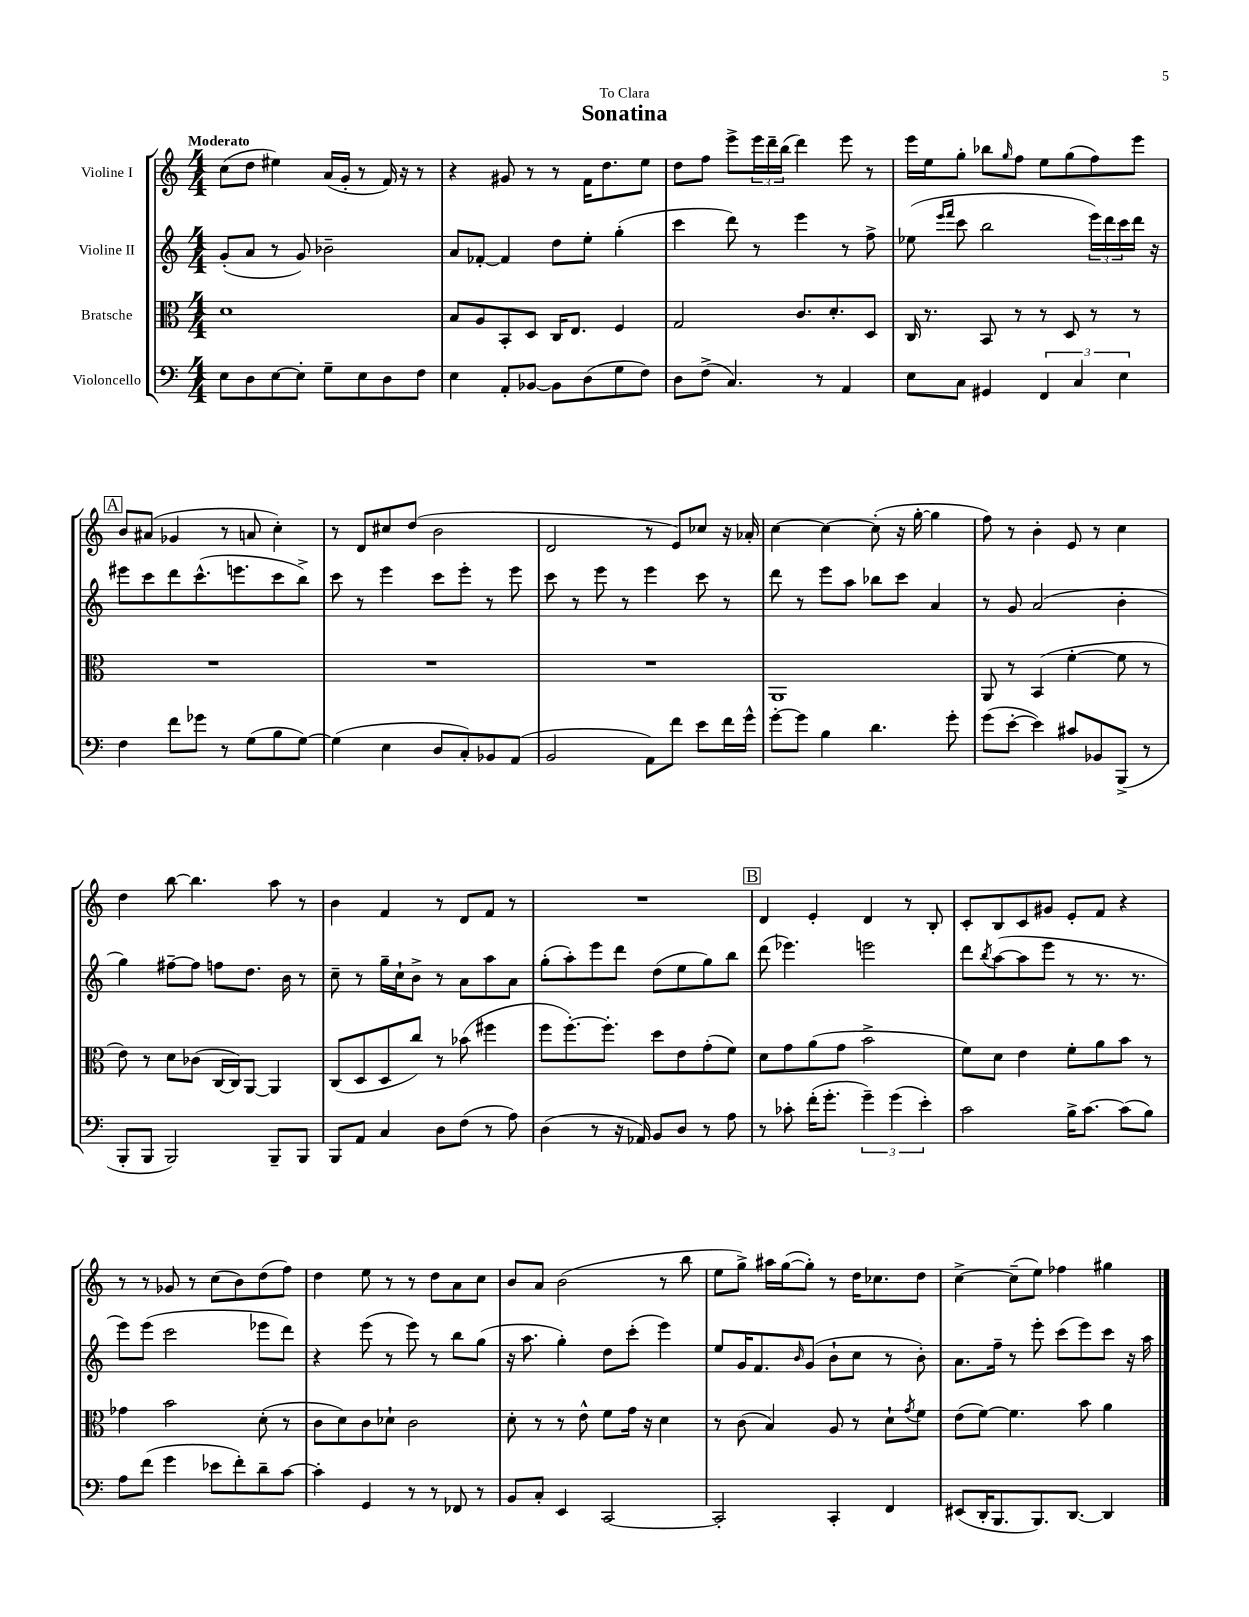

**kern	**kern	**kern	**kern
*part4	*part3	*part2	*part1
*staff4	*staff3	*staff2	*staff1
*I"Violoncello	*I"Bratsche	*I"Violine II	*I"Violine I
*clefF4	*clefC3	*clefG2	*clefG2
*k[]	*k[]	*k[]	*k[]
*M4/4	*M4/4	*M4/4	*M4/4
=1	=1	=1	=1
!	!	!	!LO:TX:a:B:t=Moderato
8E\L	1d	(8g'/L	(8cc\L
8D\	.	8a/J	8dd\J
[8E\	.	8r	4ee#X\)
8E'\J]	.	8g/)	.
8G~\L	.	2b-X~\	(16a/LL
.	.	.	16g'/JJ
8E\	.	.	8r
8D\	.	.	16f/)
.	.	.	16r
8F\J	.	.	8r
=2	=2	=2	=2
4E\	8B/L	8a/L	4r
.	8A/	[8f-X'/J	.
8AA'/L	8BB'/	4f-/]	8g#X/
[8BB-X/J	8D/J	.	8r
8BB-\L]	16C/KL	8dd\L	8r
.	8.E/J	.	.
(8D\	.	8ee'\J	16f\KL
.	.	.	8.dd\
8G\	4F/	(4gg'\	.
8F\J)	.	.	8ee\J
=3	=3	=3	=3
8D\L	2G/	4ccc\	8dd\L
(8F^\J	.	.	8ff\J
4.C/)	.	8ddd\)	8eee^\L
.	.	8r	24eee\L
.	.	.	24ddd~\
.	.	.	(24bb\JJ
.	8.c/L	4eee\	4ddd\)
8r	.	.	.
.	8.d'/	.	.
4AA/	.	8r	8eee\
.	8D/J	8ff^\	8r
=4	=4	=4	=4
8E\L	16C/	(8ee-X\	16eee\LL
.	8.r	.	16ee\J
.	.	16qqeee/LL	.
.	.	16qqfff/JJ	.
8C\J	.	8ccc\	8gg'\J
4GG#X/	8BB/	2bb\	8bb-X\L
.	.	.	16qqgg/
.	8r	.	8ff\J
6FF/	8r	.	8ee\L
.	8D/	.	(8gg\
6C/	.	.	.
.	8r	24eee\LL)	8ff\)
.	.	24ddd\	.
6E\	.	24ccc\	.
.	8r	16ddd\JJ	8eee\J
.	.	16r	.
!!LO:LB:g=z
!!LO:REH:place=s1:t=A
=5	=5	=5	=5
4F\	1r	8eee#X\L	8b/L
.	.	8ccc\	(8a#X/J
8f\L	.	8ddd\	4g-X/
8g-X\J	.	(8.ccc^^\	.
8r	.	.	8r
.	.	8.eeen\	.
(8G\L	.	.	8an/
8B\	.	8ccc\	4cc'\)
[8G\J)	.	8bb^\J)	.
=6	=6	=6	=6
(4G\]	1r	8ccc\	8r
.	.	8r	8d/L
4E\	.	4eee\	8cc#X/
.	.	.	(8dd/J
8D/L	.	8ccc\L	2b\
8C'/)	.	8eee'\J	.
8BB-X/	.	8r	.
(8AA/J	.	8eee\	.
=7	=7	=7	=7
2BB/	1r	8ccc\	2d/
.	.	8r	.
.	.	8eee\	.
.	.	8r	.
8AA\L)	.	4eee\	8r
8f\J	.	.	8e/L)
8e\L	.	8ccc\	8cc-X/J
16f\L	.	8r	16r
16g^^\JJ	.	.	16a-X'/
=8	=8	=8	=8
[8g'\L	1AA	8ddd\	[4cc\
8g\J]	.	8r	.
4B\	.	8eee\L	4cc\_
.	.	8aa\J	.
4.d\	.	8bb-X\L	(8cc'\]
.	.	8ccc\J	16r
.	.	.	[16gg'\
.	.	4a/	4gg\]
8g'\	.	.	.
=9	=9	=9	=9
(8g\L	8AA/	8r	8ff\)
[8e'\J	8r	8g/	8r
4e\])	(4BB/	(2a/	4b'\
8c#X/L	[4f'\	.	8e/
8BB-X/	.	.	8r
(8BBB^/J	8f\]	4b'\	4cc\
8r	8r	.	.
!!LO:LB:g=z
=10	=10	=10	=10
8BBB'/L	8e\)	4gg\)	4dd\
8BBB/J	8r	.	.
2BBB/)	8d\L	[8ff#X~\L	[8bb\
.	(8c-X\J	8ff#\J]	4.bb\]
.	[16C/LL	8ffn\L	.
.	16C/J])	.	.
.	[8AA/J	8.dd\J	.
8BBB~/L	4AA/]	.	8aa\
.	.	16b\	.
8BBB/J	.	8r	8r
=11	=11	=11	=11
8BBB/L	(8C/L	8cc~\	4b\
8AA/J	8D/	8r	.
4C/	8D/	16gg~\LL	4f/
.	.	16cc`\J	.
.	8cc/J)	8b^\J	.
8D\L	8r	8r	8r
(8F\J	(8b-X\	8a\L	8d/L
8r	4ff#X\	8aa\	8f/J
8A\)	.	8a\J	8r
=12	=12	=12	=12
(4D\	8ff\L	(8gg'\L	1r
.	[8.ff'\)	8aa'\)	.
8r	.	8eee\	.
.	8.ff'\J]	.	.
16r	.	8ddd\J	.
16AA-X/)	.	.	.
8BB/L	8dd\L	(8dd\L	.
8D/J	8e\	8ee\	.
8r	(8g'\	8gg\)	.
8A\	8f\J)	8bb\J	.
!!LO:REH:place=s1:t=B
=13	=13	=13	=13
8r	8d\L	(8ddd\	4d/
8c-X'\	8g\	4.eee-X\)	.
(16f'\KL	(8a\	.	4e'/
8.g'\J	.	.	.
.	8g\J	.	.
6g~\)	2b^\	2eeen\	4d/
(6g\	.	.	.
.	.	.	8r
6e'\)	.	.	.
.	.	.	8B'/
=14	=14	=14	=14
2c\	8f\L)	8ddd\L	8c'/L
.	.	8qbb/	.
.	8d\J	([8aa\	8B/
.	4e\	8aa\]	8c/
.	.	8eee\J	8g#X/J
16B^\KL	8f'\L	8r	8e'/L
[8.c\J	.	.	.
.	8a\	8.r	8f/J
(8c\L]	8b\J	.	4r
.	.	8.r	.
8B\J)	8r	.	.
!!LO:LB:g=z
=15	=15	=15	=15
8A\L	4g-X\	8eee\L)	8r
(8f\J	.	(8eee\J	8r
4g\	2b\	2ccc\	8g-X/
.	.	.	8r
8e-X\L	.	.	(8cc\L
8f'\)	.	.	8b\)
8d~\	(8d'\	8eee-X\L	(8dd\
[8c\J	8r	8ddd\J)	8ff\J)
=16	=16	=16	=16
4c'\]	8c\L	4r	4dd\
.	8d\)	.	.
4GG/	8c\	(8eee\	8ee\
.	8d-X`\J	8r	8r
8r	2c\	8eee\)	8r
8r	.	8r	8dd\L
8FF-X/	.	8bb\L	8a\
8r	.	(8gg\J	8cc\J
=17	=17	=17	=17
8BB/L	8d'\	16r	8b/L
.	.	8.aa\	.
8C'/J	8r	.	8a/J
4EE/	8r	4gg'\)	(2b\
.	8e^^\	.	.
[2CC/	8f\L	8dd\L	.
.	16g\Jk	(8ccc'\J	.
.	16r	.	.
.	4d\	4eee\)	8r
.	.	.	8bb\
=18	=18	=18	=18
2CC'/]	8r	8ee/L	8ee\L
.	(8c\	16g/K	8gg^\J)
.	.	8.f/	.
.	4B/)	.	16aa#X\LL
.	.	.	([16gg\J
.	.	16qqb/	.
.	.	(8g/J	8gg'\J])
4CC'/	8A/	8b`\L	8r
.	8r	8cc\J	16dd\KL
.	.	.	8.cc-X\
4FF/	8d`\L	8r	.
.	8qg/	.	.
.	8f\J	8b'\)	8dd\J
=19	=19	=19	=19
(8EE#X/L	(8e\L	8.a\L	[4cc^\
16DD'/K	[8f\J)	.	.
8.BBB/	.	16ff~\Jk	.
.	4.f\]	8r	(8cc~\L]
8.BBB/)	.	8eee'\	8ee\J)
.	.	(8ccc\L	4ff-X\
[8.DD/J	.	.	.
.	8b\	8eee\)	.
4DD/]	4a\	8ccc\J	4gg#X\
.	.	16r	.
.	.	16aa\	.
==	==	==	==
*-	*-	*-	*-
